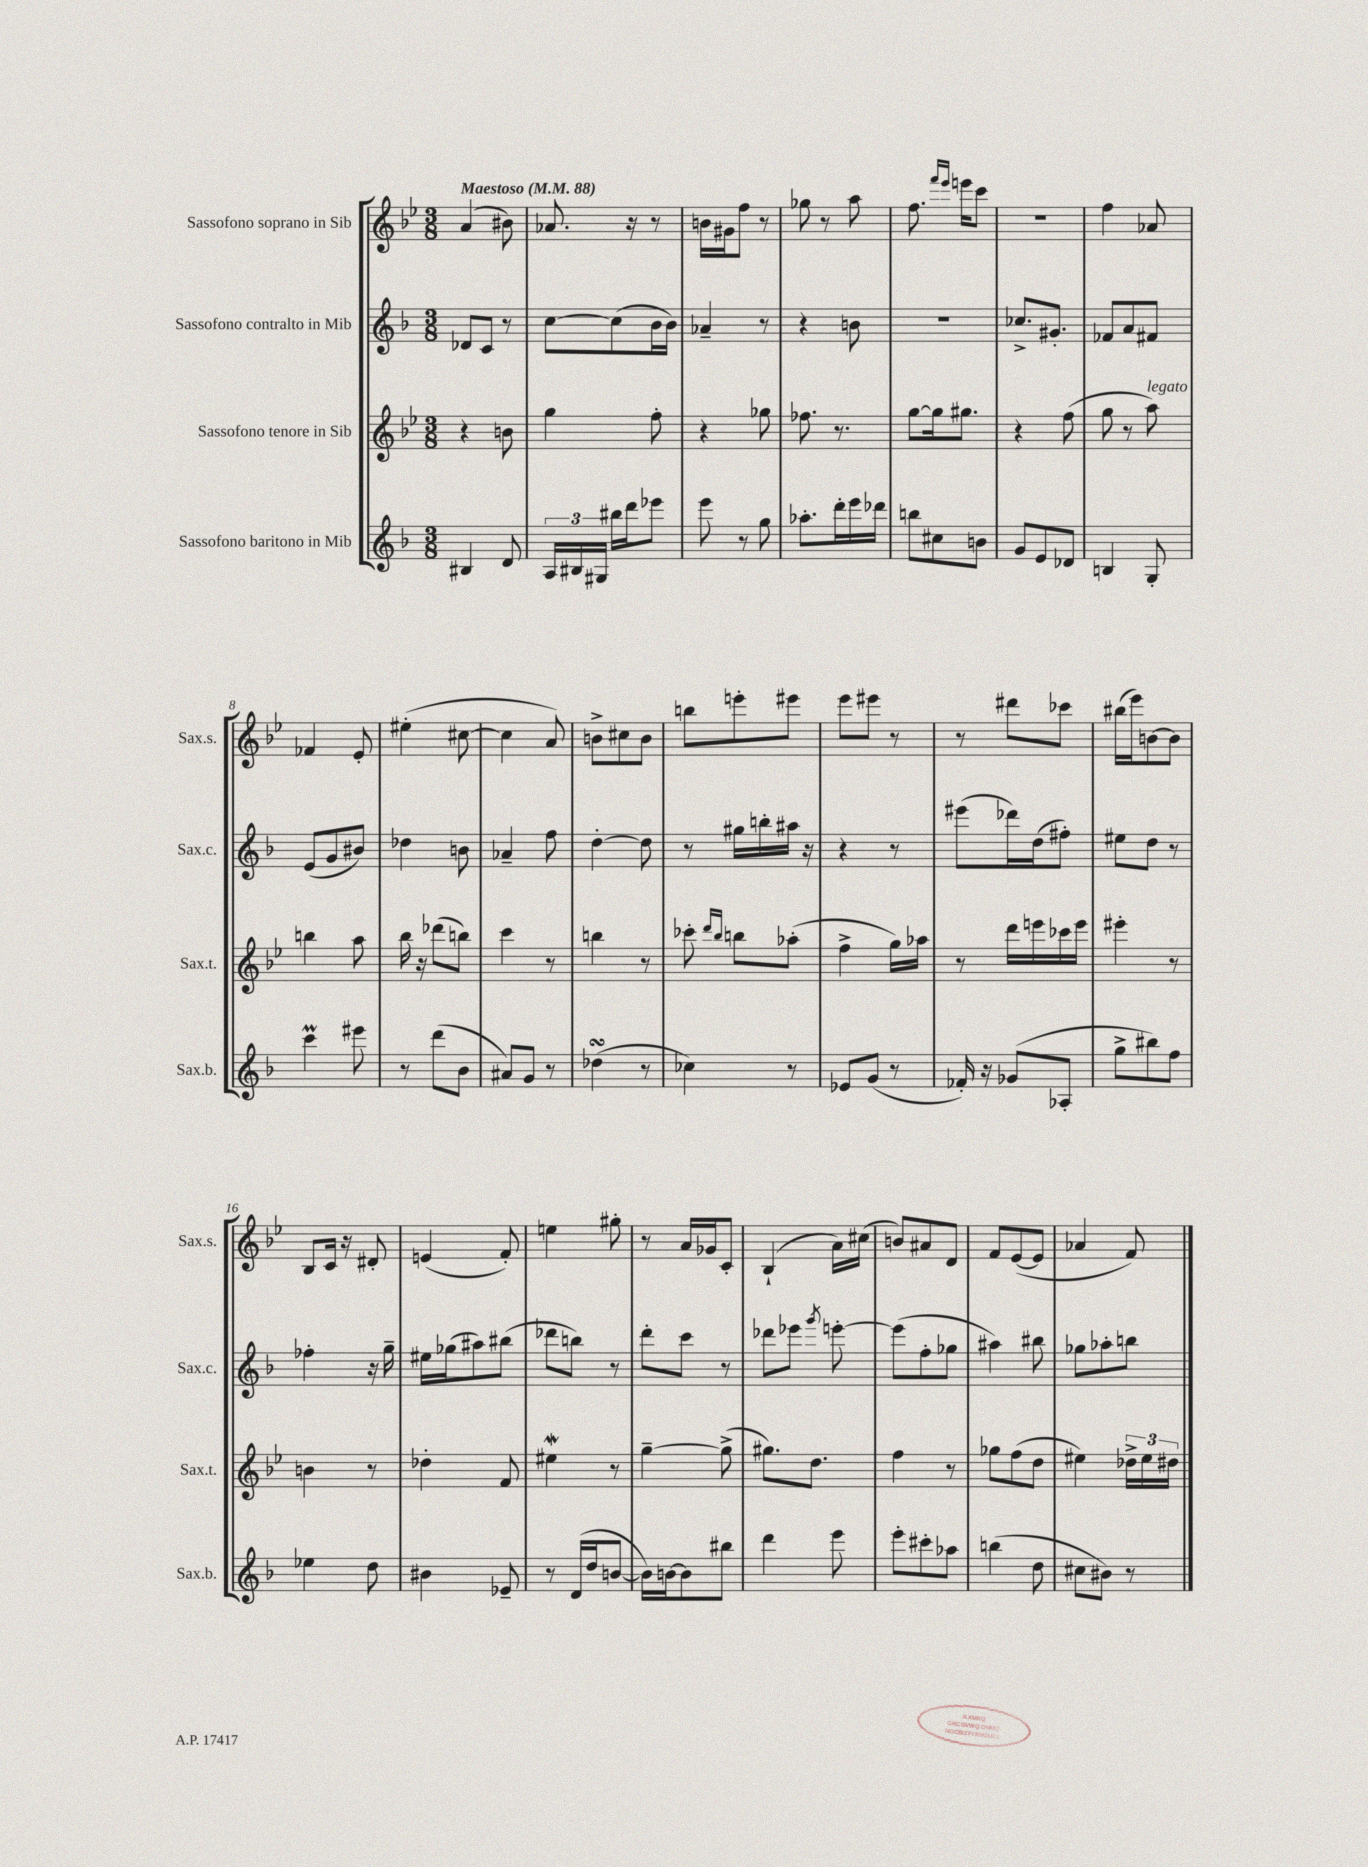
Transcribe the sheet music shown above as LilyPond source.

<<
\new StaffGroup <<
\new Staff = "s0" \with { instrumentName = "Sassofono soprano in Sib" shortInstrumentName = "Sax.s." } {
    \clef treble \key bes \major \numericTimeSignature \time 3/8 \tempo "Maestoso" 4 = 88
    \autoBeamOff a'4( bis'8) |
    aes'8. r16 r8 |
    b'16[ gis'16 f''8] r8 |
    ges''8 r8 a''8 |
    f''8. \grace { f'''16[ ees'''16] } e'''16[ c'''8] |
    R4. |
    f''4 aes'8 |
    fes'4 ees'8-. |
    eis''4-.( cis''8~ |
    cis''4 a'8) |
    b'8[-> cis''8 b'8] |
    b''8[ e'''8-. eis'''8] |
    ees'''8[ eis'''8] r8 |
    r8 dis'''8[ ces'''8] |
    bis''16[( ees'''16) b'8~ b'8] |
    bes8[ c'16] r16 dis'8-. |
    e'4( f'8-.) |
    e''4 gis''8-. |
    r8 a'16[ ges'16 c'8]-. |
    bes4-!( a'16[) cis''16]( |
    b'8[) ais'8 d'8] |
    f'8[ ees'8~( ees'8] |
    aes'4 f'8) \bar "|." |
}
\new Staff = "s1" \with { instrumentName = "Sassofono contralto in Mib" shortInstrumentName = "Sax.c." } {
    \clef treble \key f \major \numericTimeSignature \time 3/8
    \autoBeamOff des'8[ c'8] r8 |
    c''8[~ c''8( bes'16 bes'16]) |
    aes'4-- r8 |
    r4 b'8 |
    R4. |
    ces''8.[-> gis'8.]-. |
    fes'8[ a'8 fis'8] |
    e'8[( g'8 bis'8]) |
    des''4 b'8 |
    aes'4-- f''8 |
    d''4~-. d''8 |
    r8 gis''16[ b''16-. ais''16] r16 |
    r4 r8 |
    eis'''8[( des'''16) d''16( fis''8]-.) |
    eis''8[ d''8] r8 |
    fes''4-. r16 g''16-- |
    eis''16[ ges''16( ais''8) bis''8]( |
    des'''8[ b''8]) r8 |
    d'''8[-. c'''8] r8 |
    des'''8[ ees'''8] \acciaccatura { g'''8 } e'''8~-. |
    e'''8[( f''8-. ges''8] |
    ais''4) bis''8 |
    ges''8[ aes''8-. b''8] \bar "|." |
}
\new Staff = "s2" \with { instrumentName = "Sassofono tenore in Sib" shortInstrumentName = "Sax.t." } {
    \clef treble \key bes \major \numericTimeSignature \time 3/8
    \autoBeamOff r4 b'8 |
    g''4 f''8-. |
    r4 ges''8 |
    fes''8. r8. |
    g''8[~ g''16 gis''8.] |
    r4 f''8( |
    g''8 r8 a''8^\markup { \italic "legato" }) |
    b''4 a''8 |
    bes''16 r16 des'''8[( b''8]) |
    c'''4 r8 |
    b''4 r8 |
    ces'''8-. \grace { d'''16[ bes''16] } b''8[ aes''8]-.( |
    f''4-> g''16[) aes''16] |
    r8 d'''16[ e'''16 ces'''16 e'''16] |
    eis'''4-. r8 |
    b'4 r8 |
    des''4-. f'8 |
    eis''4\mordent r8 |
    g''4~-- g''8->( |
    gis''8.[) d''8.] |
    f''4 r8 |
    ges''8[ f''8( d''8] |
    eis''4) \tuplet 3/2 { des''16[-> eis''16 dis''16] } \bar "|." |
}
\new Staff = "s3" \with { instrumentName = "Sassofono baritono in Mib" shortInstrumentName = "Sax.b." } {
    \clef treble \key f \major \numericTimeSignature \time 3/8
    \autoBeamOff bis4 d'8 |
    \tuplet 3/2 { a16[ bis16 gis16] } bis''16[ d'''16 ees'''8] |
    e'''8 r8 g''8 |
    aes''8.[-. d'''16-. e'''16 des'''16] |
    b''8[ cis''8 b'8] |
    g'8[ e'8 des'8] |
    b4 g8-. |
    c'''4\prall eis'''8 |
    r8 d'''8[( bes'8] |
    ais'8[) g'8] r8 |
    des''4\turn( r8 |
    ces''4) r8 |
    ees'8[ g'8]( r8 |
    fes'16-.) r16 ges'8[( aes8]-. |
    g''8[-> bis''8) f''8] |
    ees''4 d''8 |
    bis'4 ees'8-- |
    r8 d'16[( d''16 b'8]~ |
    b'16[) b'16~ b'8 bis''8] |
    d'''4 e'''8 |
    e'''8[-. cis'''8-. aes''8] |
    b''4( d''8 |
    cis''8[ bis'8]) r8 \bar "|." |
}
>>
>>
